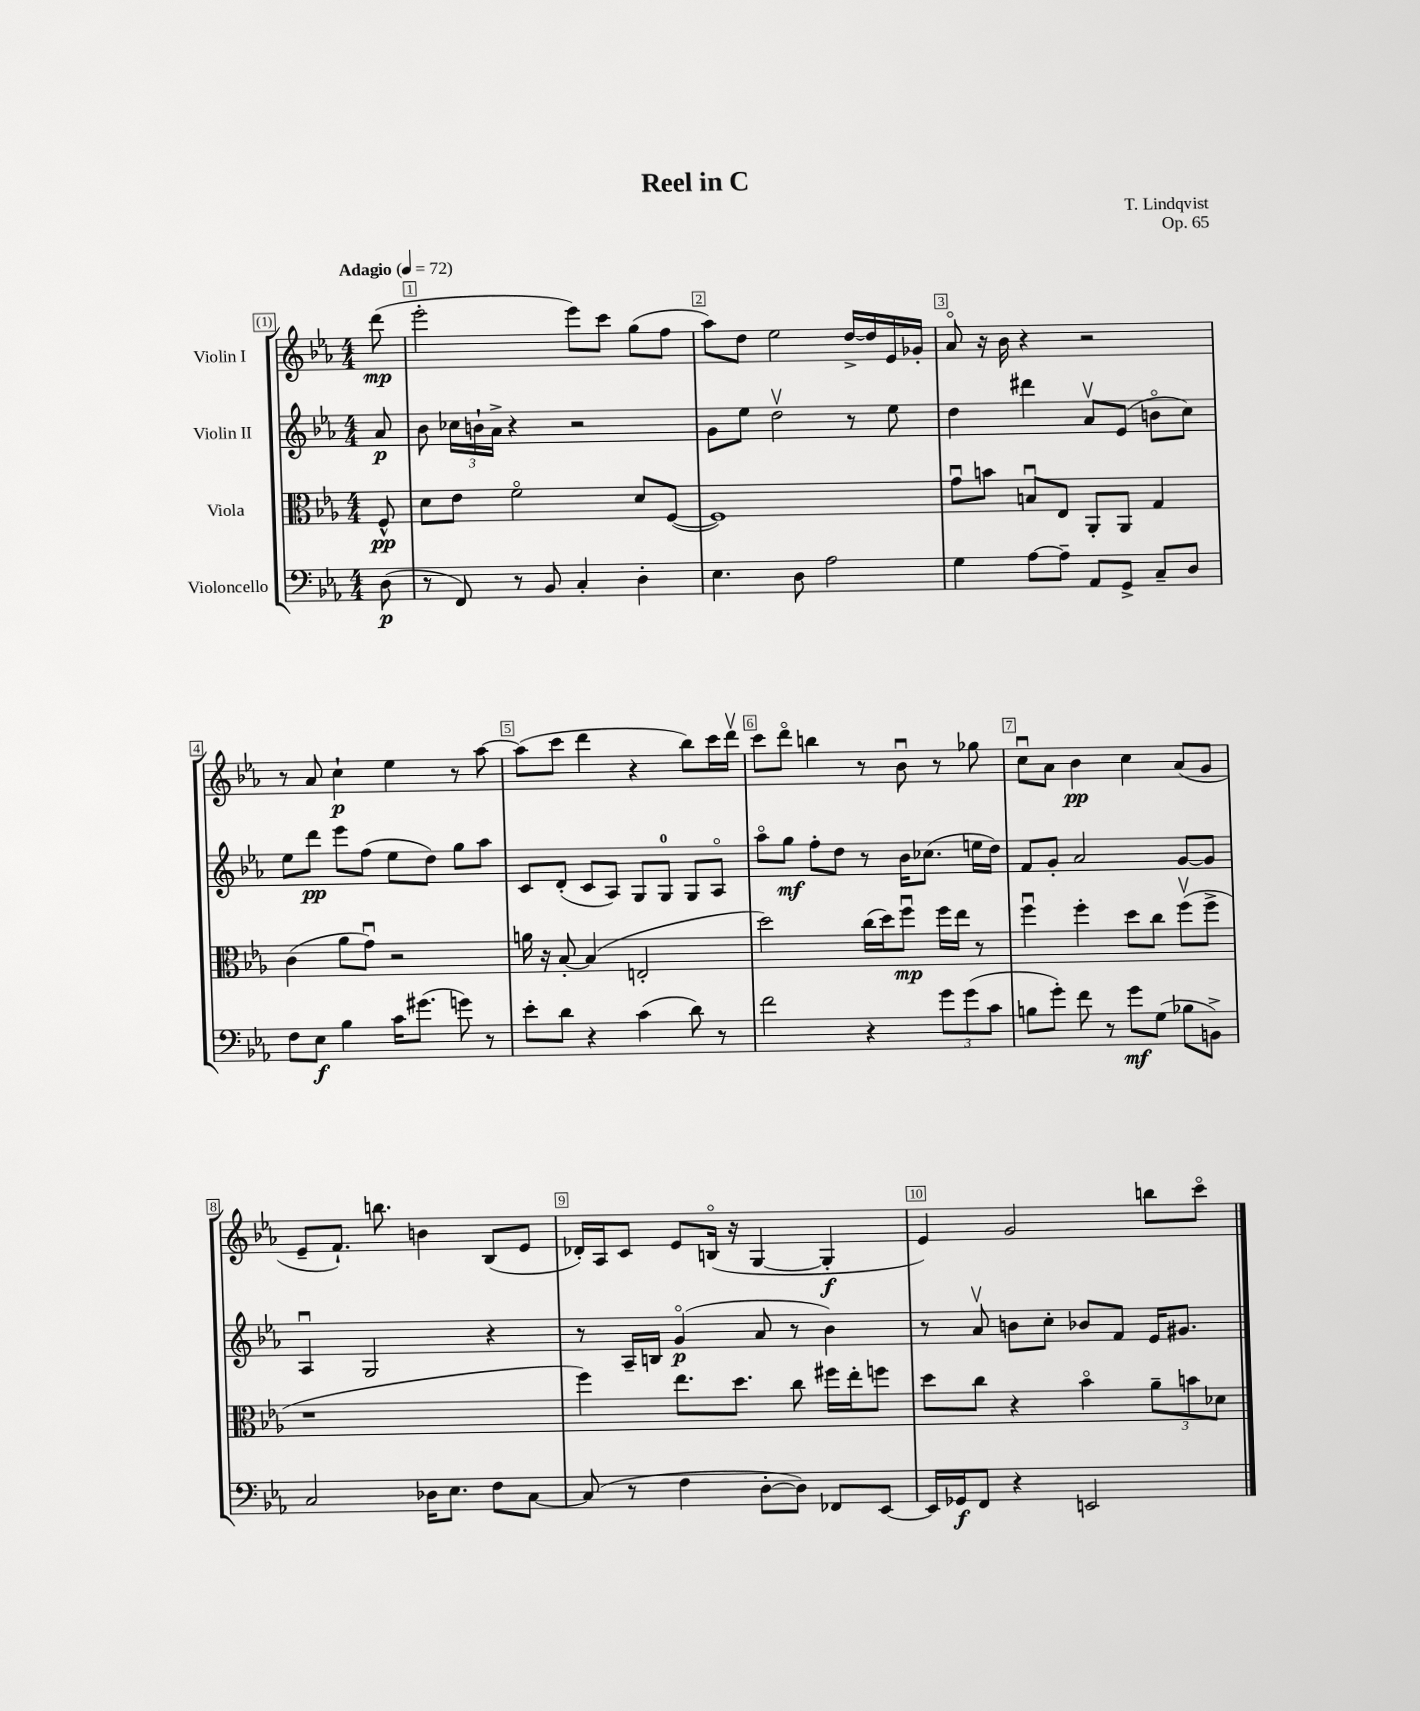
\header { title = "Reel in C" composer = "T. Lindqvist" opus = "Op. 65" }
<<
\new StaffGroup <<
\new Staff = "s0" \with { instrumentName = "Violin I" } {
    \clef treble \key ees \major \numericTimeSignature \time 4/4 \partial 8 \tempo "Adagio" 4 = 72
    \autoBeamOff d'''8\mp( |
    ees'''2-. ees'''8[) c'''8] g''8[( f''8] |
    aes''8[) d''8] ees''2 d''16[~-> d''16 ees'16 ges'16]-. |
    aes'8\flageolet r16 bes'16 r4 r2 |
    r8 aes'8 c''4-!\p ees''4 r8 aes''8~ |
    aes''8[( c'''8] d'''4 r4 bes''8[) c'''16 d'''16]\upbow |
    c'''8[ d'''8]\flageolet b''4 r8 bes'8\downbow r8 ges''8 |
    c''8[\downbow aes'8] bes'4\pp c''4 aes'8[( g'8] |
    ees'8[-- f'8.]-!) b''8. b'4 bes8[( ees'8] |
    des'16[-.) aes16 c'8] ees'8[ b16]\flageolet( r16 g4~ g4-.\f |
    ees'4) g'2 b''8[ c'''8]\flageolet \bar "|." |
}
\new Staff = "s1" \with { instrumentName = "Violin II" } {
    \clef treble \key ees \major \numericTimeSignature \time 4/4 \partial 8
    \autoBeamOff aes'8\p |
    bes'8 \tuplet 3/2 { ces''16[ b'16-! aes'16]-> } r4 r2 |
    g'8[ ees''8] d''2\upbow r8 ees''8 |
    d''4 dis'''4 aes'8[\upbow ees'8]( b'8[\flageolet c''8]) |
    ees''8[ d'''8]\pp ees'''8[ f''8]( ees''8[ d''8]) g''8[ aes''8] |
    c'8[ d'8]-.( c'8[ aes8]) g8[ g8]-0 g8[ aes8]\flageolet |
    aes''8[\flageolet g''8]\mf f''8[-. d''8] r8 bes'16[ ces''8.]( e''16[ d''16]) |
    f'8[ g'8]-. aes'2 g'8[~ g'8] |
    aes4\downbow g2 r4 |
    r8 aes16[-- b16] g'4\flageolet\p( aes'8 r8 bes'4) |
    r8 aes'8\upbow b'8[ c''8]-. bes'8[ f'8] ees'16[ gis'8.] \bar "|." |
}
\new Staff = "s2" \with { instrumentName = "Viola" } {
    \clef alto \key ees \major \numericTimeSignature \time 4/4 \partial 8
    \autoBeamOff f8-^\pp |
    d'8[ ees'8] f'2\flageolet d'8[ f8]~( |
    f1) |
    g'8[\downbow b'8] b8[\downbow ees8] aes,8[-. aes,8] g4 |
    c'4( aes'8[ g'8]\downbow) r2 |
    a'16 r16 bes8~-. bes4( e2-. |
    d''2) c''16[( d''16) f''8]\downbow\mp f''16[ ees''16] r8 |
    f''4\downbow f''4-. d''8[ c''8] f''8[\upbow( f''8]-> |
    r1 |
    f''4) ees''8.[ d''8.] c''8 fis''16[ ees''16-. f''8] |
    d''8[ c''8] r4 bes'4\flageolet \tuplet 3/2 { aes'8[-- b'8 des'8] } \bar "|." |
}
\new Staff = "s3" \with { instrumentName = "Violoncello" } {
    \clef bass \key ees \major \numericTimeSignature \time 4/4 \partial 8
    \autoBeamOff d8\p( |
    r8 f,8) r8 bes,8 c4-. d4-. |
    ees4. d8 aes2 |
    g4 aes8[~ aes8]-- aes,8[ g,8]-> c8[-- d8] |
    f8[ ees8]\f bes4 c'16[ gis'8.]( g'8) r8 |
    ees'8[-. d'8] r4 c'4( d'8) r8 |
    f'2 r4 \tuplet 3/2 { g'8[ g'8( c'8] } |
    b8[ g'8]-.) f'8 r8 g'8[\mf g8]( bes8[ b,8]->) |
    c2 des16[ ees8.] f8[ c8]~ |
    c8( r8 f4 d8[~-. d8]) fes,8[ ees,8]~ |
    ees,16[ ges,16\f f,8] r4 e,2 \bar "|." |
}
>>
>>
\layout { \context { \Score \override BarNumber.break-visibility = ##(#f #t #t) barNumberVisibility = #all-bar-numbers-visible \override BarNumber.stencil = #(make-stencil-boxer 0.1 0.3 ly:text-interface::print) } }
